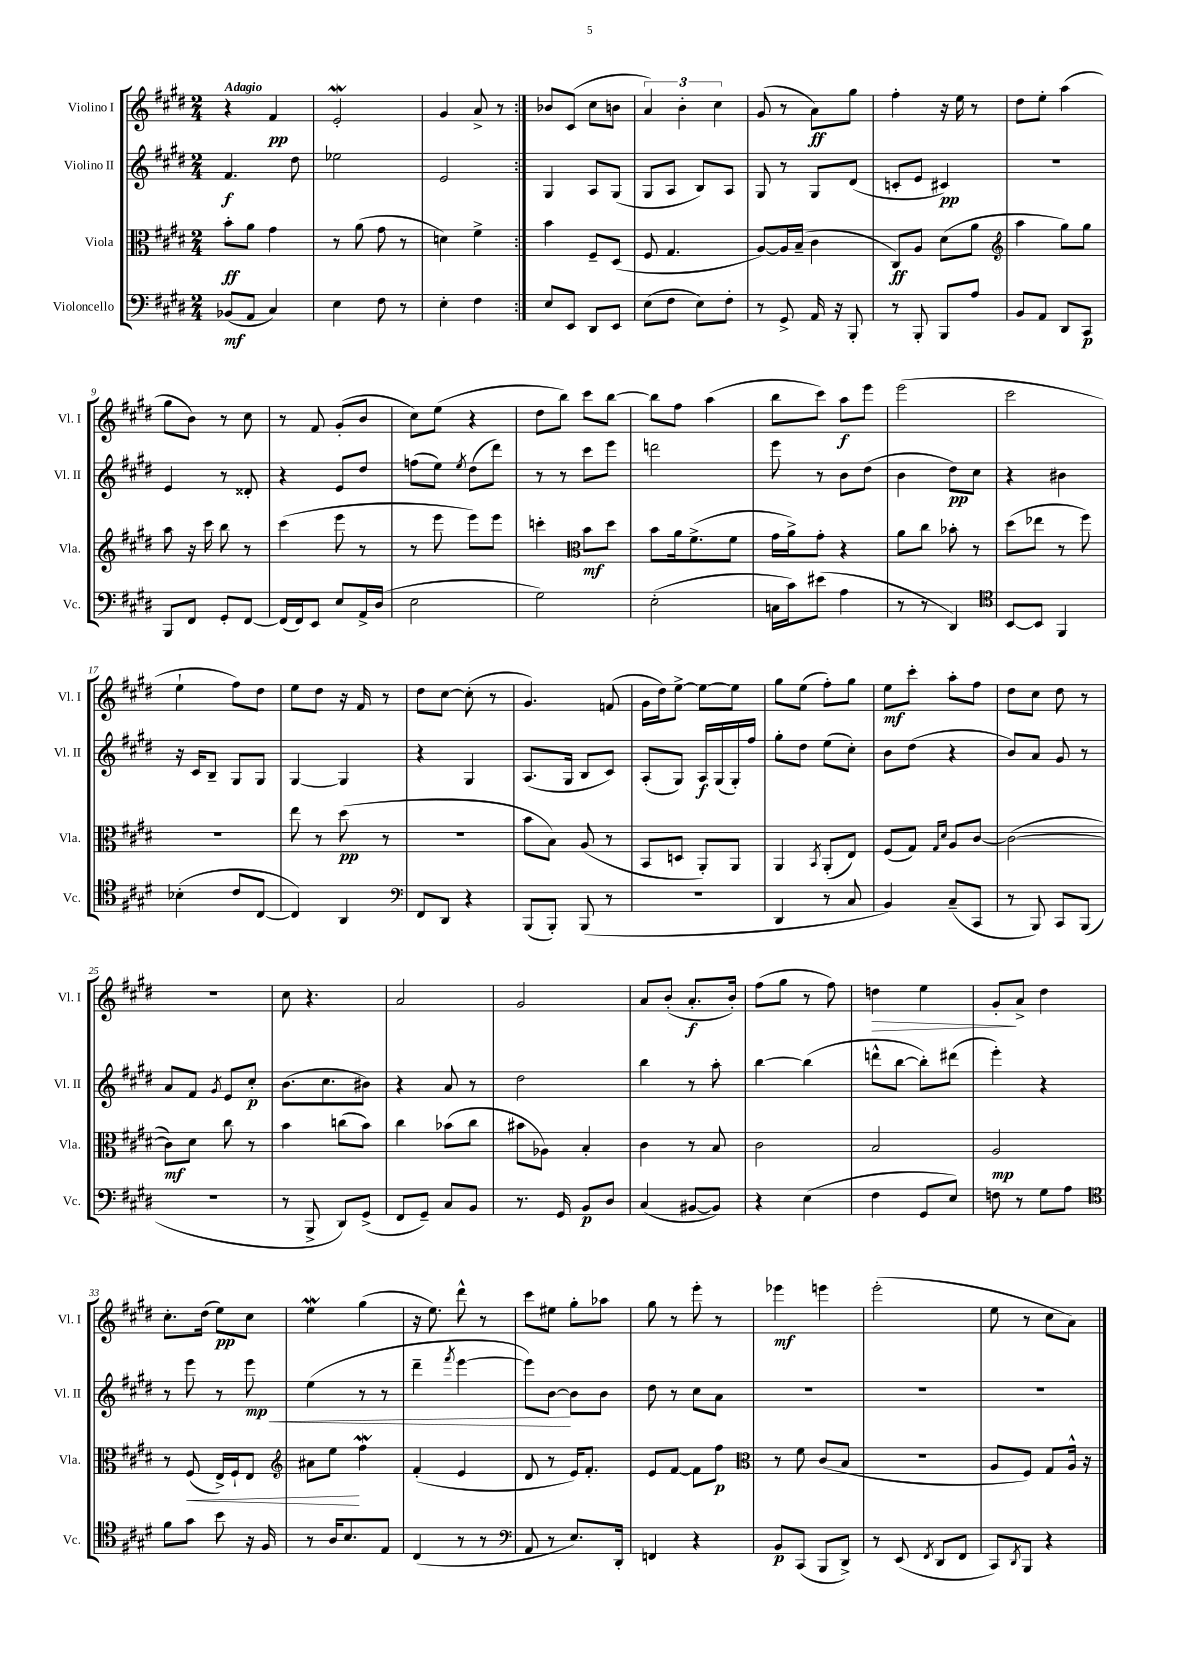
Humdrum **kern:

**kern	**kern	**kern	**kern
*staff4	*staff3	*staff2	*staff1
*clefF4	*clefC3	*clefG2	*clefG2
*k[f#c#g#d#]	*k[f#c#g#d#]	*k[f#c#g#d#]	*k[f#c#g#d#]
*M2/4	*M2/4	*M2/4	*M2/4
(8BB-	8b'	4.f#	4r
8AA	8a	.	.
4C#)	4g#	.	4f#
.	.	8dd#	.
=	=	=	=
4E	8r	2ee-	2e'
.	(8a	.	.
8F#	8g#	.	.
8r	8r	.	.
=	=	=	=
4E'	4d)	2e	4g#
4F#	4f#^	.	8a^
.	.	.	8r
=:|!	=:|!	=:|!	=:|!
8E	4b	4G#	8b-
8EE	.	.	(8c#
8DD#	8F#~	8A	8cc#
8EE	(8D#	(8G#	8b
=	=	=	=
(8E	8F#	8G#	6a)
8F#	4.G#	8A	.
.	.	.	6b'
8E)	.	8B)	.
.	.	.	6cc#
8F#'	.	8A	.
=	=	=	=
8r	[8A)	8G#	(8g#
8GG#^	16A]	8r	8r
.	(16B~	.	.
16AA	4c#	8G#	8a)
16r	.	.	.
8BBB'	.	(8d#	8gg#
=	=	=	=
8r	8C#)	8c'	4ff#'
8BBB'	8A	8e	.
8BBB	(8d#	4c#)	16r
.	.	.	16ee
8A	8a	.	8r
=	=	=	=
*	*clefG2	*	*
8BB	4aa	2r	8dd#
8AA	.	.	8ee'
8DD#	8gg#)	.	(4aa
8CC#	8gg#	.	.
=	=	=	=
8BBB	8aa	4e	8gg#
8FF#	16r	.	8b)
.	16ccc#	.	.
8GG#'	8bb	8r	8r
[8FF#	8r	8d##'	8cc#
=	=	=	=
(16FF#]	(4ccc#	4r	8r
16FF#)	.	.	.
8EE	.	.	8f#
8E	8eee	8e	(8g#'
16AA^	8r	8dd#	8b
(16D#	.	.	.
=	=	=	=
2E	8r	(8ff	8cc#)
.	8eee	8ee)	(8ee
.	.	8qee	.
.	8eee)	(8dd#	4r
.	8eee	8ddd#)	.
=	=	=	=
2G#)	4ccc'	8r	8dd#
.	.	8r	8bb)
*	*clefC3	*	*
.	8b	8ccc#	8ccc#
.	8dd#	8eee	[8bb
=	=	=	=
(2E'	8b	2ddd	8bb]
.	16a	.	8ff#
.	(8.f#^	.	.
.	.	.	(4aa
.	8f#	.	.
=	=	=	=
16C	16g#	8eee	8bb
16c#)	16a^)	.	.
(8e#	8g#'	8r	8ccc#)
4A	4r	8b	8aa
.	.	(8dd#	8eee
=	=	=	=
8r	8a	4b	(2eee
8r	8cc#	.	.
4DD#)	8b-'	8dd#)	.
.	8r	8cc#	.
=	=	=	=
*clefC4	*	*	*
[8BB	(8dd#	4r	2ccc#
8BB]	8ee-	.	.
4FF#	8r	4b#	.
.	8ff#)	.	.
=	=	=	=
(4B-'	2r	16r	4ee`
.	.	16c#	.
.	.	8B~	.
8c#	.	8G#	8ff#)
[8C#	.	8G#	8dd#
=	=	=	=
4C#])	8ee	[4G#	8ee
.	8r	.	8dd#
4AA	(8dd#	4G#]	16r
.	.	.	16f#
.	8r	.	8r
=	=	=	=
*clefF4	*	*	*
8FF#	2r	4r	8dd#
8DD#	.	.	[8cc#
4r	.	4G#	(8cc#']
.	.	.	8r
=	=	=	=
(8BBB	8b	(8.A	4.g#)
8BBB')	8B)	.	.
.	.	16G#	.
(8BBB	(8A	8B	.
8r	8r	8c#)	(8f
=	=	=	=
2r	8BB	(8A'	16g#
.	.	.	16dd#)
.	8D	8G#)	[8ee^
.	8AA')	16A	8ee_
.	.	(16G#	.
.	8AA	16G#')	8ee]
.	.	16ff#	.
=	=	=	=
4DD#	4AA	8gg#'	8gg#
.	.	8dd#	(8ee
.	8qBB	.	.
8r	(8AA'	(8ee	8ff#')
8C#	8E)	8cc#')	8gg#
=	=	=	=
4BB)	(8F#	8b	8ee
.	8G#)	(8dd#	8ccc#'
.	16qqG#	.	.
.	16qqd#	.	.
(8C#~	8A	4r	8aa'
8CC#	[8c#	.	8ff#
=	=	=	=
8r	(2c#_	8b)	8dd#
8BBB)	.	8a	8cc#
8CC#	.	8g#	8dd#
(8BBB	.	8r	8r
=	=	=	=
2r	8c#])	8a	2r
.	8d#	8f#	.
.	.	8qg#	.
.	8cc#	8e	.
.	8r	8cc#'	.
=	=	=	=
8r	4b	(8.b	8cc#
8BBB^	.	.	4.r
.	.	8.cc#	.
8DD#)	(8cc	.	.
(8GG#^	8b)	8b#)	.
=	=	=	=
8FF#	4cc#	4r	2a
8GG#~)	.	.	.
8C#	(8b-	8a	.
8BB	8cc#	8r	.
=	=	=	=
8.r	8b#	2dd#	2g#
.	8A-)	.	.
16GG#	.	.	.
8BB	4B'	.	.
8D#	.	.	.
=	=	=	=
(4C#	4c#	4bb	8a
.	.	.	(8b'
[8BB#	8r	8r	8.a'
8BB#])	8B	8aa'	.
.	.	.	16b')
=	=	=	=
4r	2c#	[4bb	(8ff#
.	.	.	8gg#
(4E	.	(4bb]	8r
.	.	.	8ff#)
=	=	=	=
4F#	2B	8ddd^^	4dd
.	.	[8bb	.
8GG#	.	8bb'])	4ee
8E)	.	(8ddd#	.
=	=	=	=
8F	2A	4eee')	8g#'
8r	.	.	8a^
8G#	.	4r	4dd#
8A	.	.	.
=	=	=	=
*clefC4	*	*	*
8f#	8r	8r	8.cc#'
8g#	(8F#	8eee	.
.	.	.	(16dd#
8b	16E^)	8r	8ee)
.	16F#`	.	.
16r	8E	8eee	8cc#
16F#	.	.	.
=	=	=	=
*	*clefG2	*	*
8r	8a#	(4ee	4ee
16A	8ee	.	.
8.B	.	.	.
.	4ff#	8r	(4gg#
8E	.	8r	.
=	=	=	=
(4C#	(4f#'	4ddd#~	16r
.	.	.	8.ee)
.	.	8qfff#	.
8r	4e	[4eee	8ddd#^^
8r	.	.	8r
=	=	=	=
*clefF4	*	*	*
8AA	8d#	8eee])	8ccc#
8r	8r	[8b	8ee#
8.E)	16e)	8b]	8gg#'
.	8.f#'	.	.
.	.	8b	8aa-
16DD#'	.	.	.
=	=	=	=
4FF	8e	8dd#	8gg#
.	[8f#	8r	8r
4r	8f#]	8cc#	8eee'
.	8ff#	8a	8r
=	=	=	=
*	*clefC3	*	*
8BB	8r	2r	4eee-
(8CC#	8f#	.	.
8BBB	(8c#	.	4eee
8DD#^)	8B	.	.
=	=	=	=
8r	2r	2r	(2eee'
(8EE	.	.	.
8qFF#	.	.	.
8DD#	.	.	.
8FF#	.	.	.
=	=	=	=
8CC#)	8A	2r	8ee
8qDD#	.	.	.
8BBB	8F#)	.	8r
4r	8G#	.	8cc#
.	16A^^	.	8a)
.	16r	.	.
==	==	==	==
*-	*-	*-	*-
